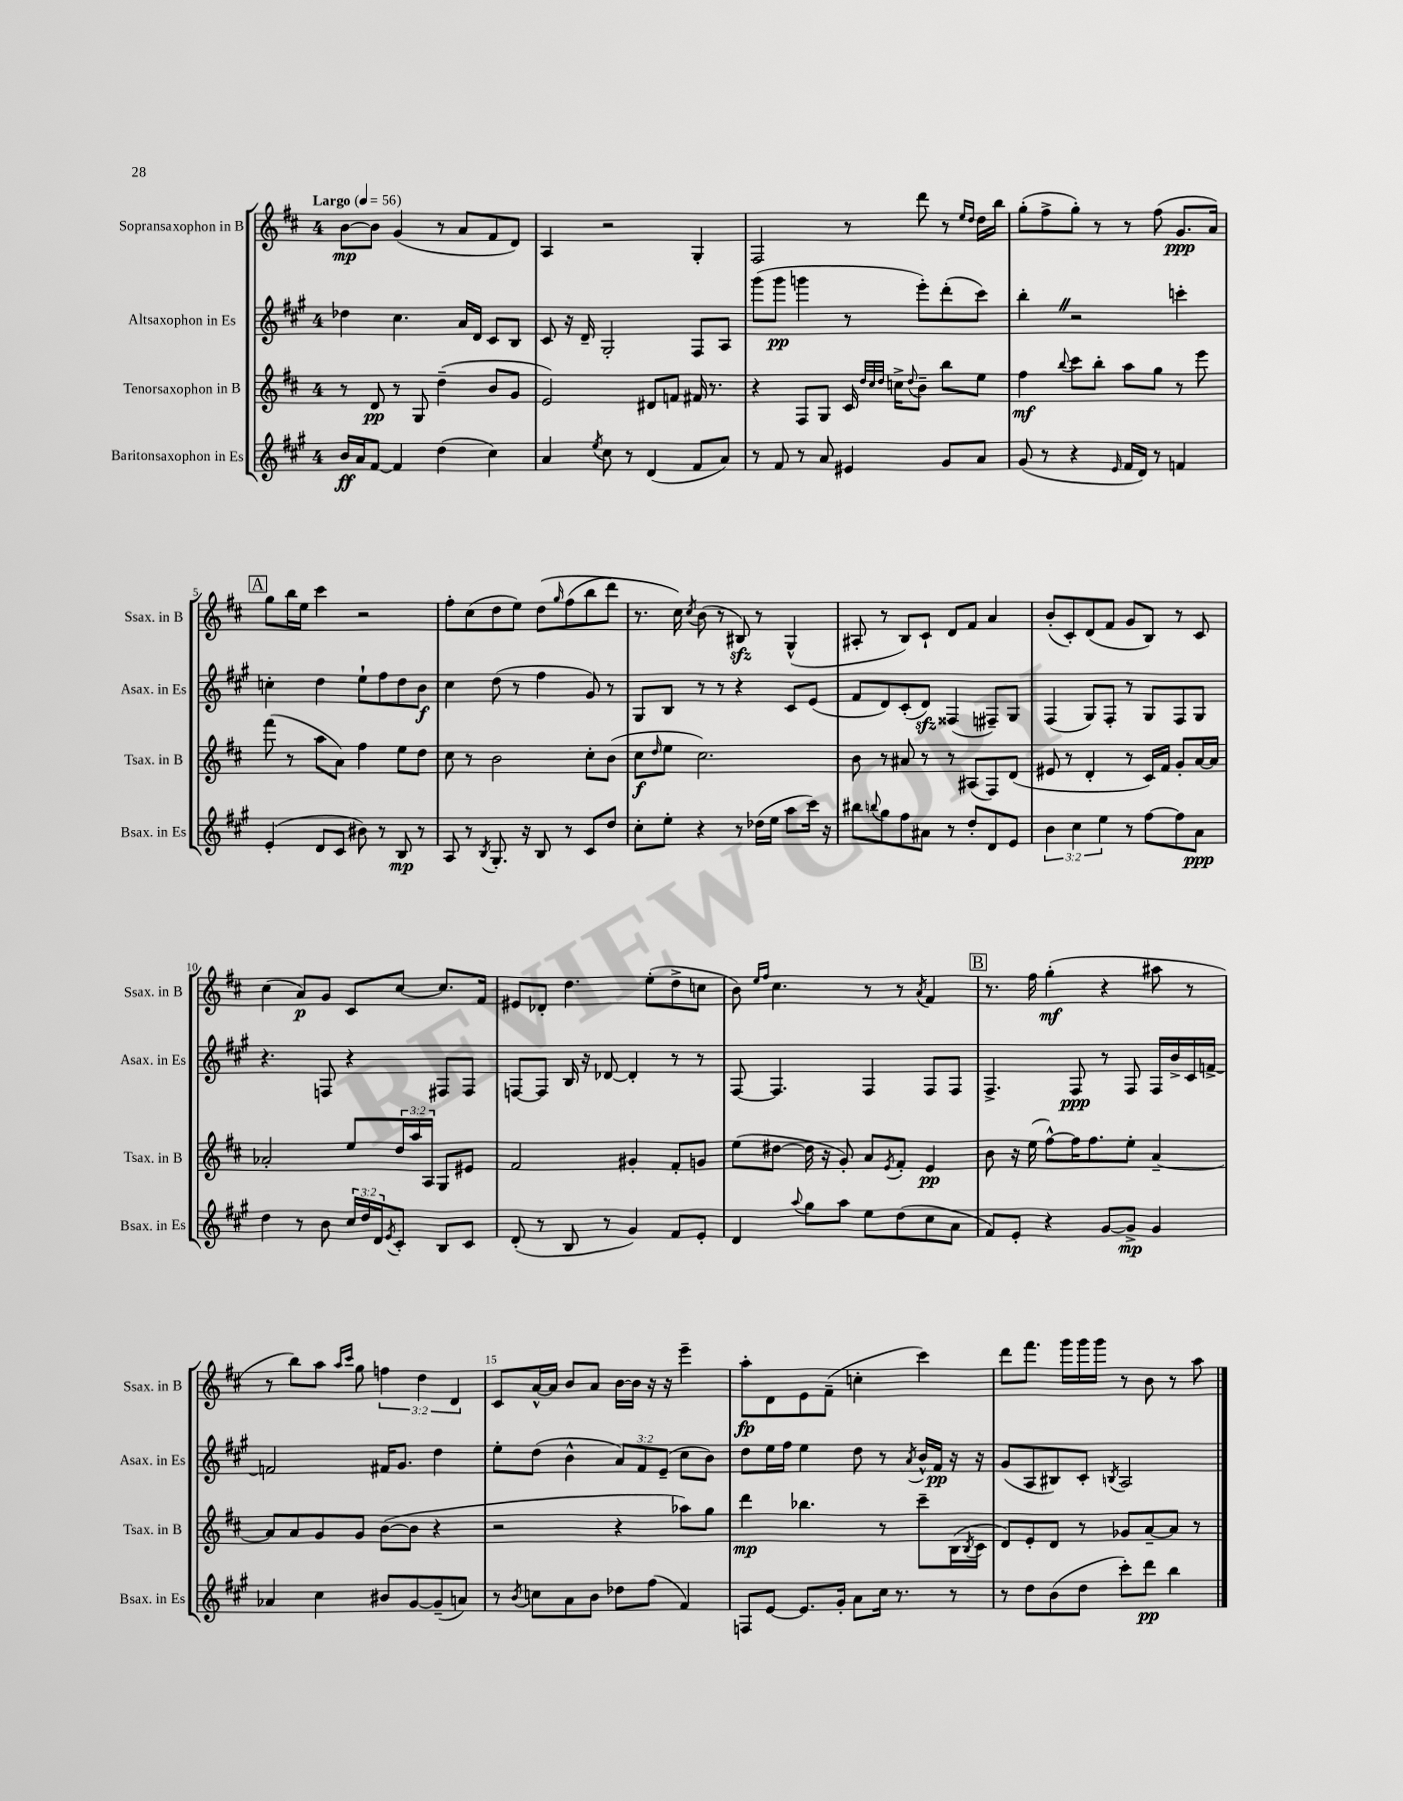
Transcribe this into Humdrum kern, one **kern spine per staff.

**kern	**dynam	**kern	**dynam	**kern	**dynam	**kern	**dynam
*part4	*part4	*part3	*part3	*part2	*part2	*part1	*part1
*staff4	*staff4	*staff3	*staff3	*staff2	*staff2	*staff1	*staff1
*I"Baritonsaxophon in Es	*	*I"Tenorsaxophon in B	*	*I"Altsaxophon in Es	*	*I"Sopransaxophon in B	*
*I'Bsax. in Es	*	*I'Tsax. in B	*	*I'Asax. in Es	*	*I'Ssax. in B	*
*clefG2	*	*clefG2	*	*clefG2	*	*clefG2	*
*k[f#c#g#]	*	*k[f#c#]	*	*k[f#c#g#]	*	*k[f#c#]	*
*M4/4	*	*M4/4	*	*M4/4	*	*M4/4	*
*MM56	*	*MM56	*	*MM56	*	*MM56	*
=1	=1	=1	=1	=1	=1	=1	=1
!	!	!	!	!	!	!LO:TX:a:B:t=Largo	!
16b/LL	ff	8r	.	4dd-X\	.	[8b\L	mp
16a/J	.	.	.	.	.	.	.
[8f#/J	.	8d/	pp	.	.	8b\J]	.
4f#/]	.	8r	.	4.cc#\	.	(4g/	.
.	.	8G/	.	.	.	.	.
(4dd\	.	(4dd~\	.	.	.	8r	.
.	.	.	.	16a/LL	.	8a/L	.
.	.	.	.	16d/JJ	.	.	.
4cc#\)	.	8b/L	.	8c#/L	.	8f#/	.
.	.	8g/J	.	8B/J	.	8d/J)	.
=2	=2	=2	=2	=2	=2	=2	=2
4a/	.	2e/)	.	8c#/	.	4A/	.
.	.	.	.	16r	.	.	.
.	.	.	.	16d~/	.	.	.
8qee/	.	.	.	.	.	.	.
8cc#\	.	.	.	2G#'/	.	2r	.
8r	.	.	.	.	.	.	.
(4d/	.	8d#X/L	.	.	.	.	.
.	.	8fn/J	.	.	.	.	.
8f#/L	.	16f#X/	.	8F#/L	.	4G'/	.
.	.	8.r	.	.	.	.	.
8a/J)	.	.	.	8A/J	.	.	.
=3	=3	=3	=3	=3	=3	=3	=3
8r	.	4r	.	(8ggg#\L	.	2F#/	.
8f#/	.	.	.	8ggg#\J	pp	.	.
8r	.	8F#/L	.	4gggn\	.	.	.
8a/	.	8G/J	.	.	.	.	.
4e#X/	.	16c#/	.	8r	.	8r	.
.	.	32qqdd/LLL	.	.	.	.	.
.	.	32qqcc#/	.	.	.	.	.
.	.	32qqdd/JJJ	.	.	.	.	.
.	.	16ccn^\KL	.	.	.	.	.
.	.	8qqdd/	.	.	.	.	.
.	.	8b~\J	.	8eee'\L)	.	8ddd\	.
8g#/L	.	8bb\L	.	(8ddd'\	.	8r	.
.	.	.	.	.	.	16qqee/LL	.
.	.	.	.	.	.	16qqdd/JJ	.
8a/J	.	8ee\J	.	8ccc#\J)	.	16dd\LL	.
.	.	.	.	.	.	16bb\JJ	.
=4	=4	=4	=4	=4	=4	=4	=4
(8g#/	.	4ff#\	mf	4bb'Z\	.	(8gg'\L	.
8r	.	.	.	.	.	8ff#^\	.
.	.	8qqbb/	.	.	.	.	.
4r	.	8ccc#\L	.	2r	.	8gg'\J)	.
.	.	8bb'\J	.	.	.	8r	.
16qqe/	.	.	.	.	.	.	.
16f#/LL	.	8aa\L	.	.	.	8r	.
16d/JJ)	.	.	.	.	.	.	.
8r	.	8gg\J	.	.	.	(8ff#\	.
4fn/	.	8r	.	4cccn'\	.	8.g/L	ppp
.	.	8eee\	.	.	.	.	.
.	.	.	.	.	.	16a/Jk)	.
!!LO:LB:g=z
!!LO:REH:place=s1:t=A
=5	=5	=5	=5	=5	=5	=5	=5
(4e'/	.	(8fff#\	.	4ccn'\	.	8gg\L	.
.	.	8r	.	.	.	16bb\L	.
.	.	.	.	.	.	16ee\JJ	.
8d/L	.	8aa\L	.	4dd\	.	4ccc#\	.
8c#/J	.	8a\J)	.	.	.	.	.
8b#X\)	.	4ff#\	.	8ee`\L	.	2r	.
8r	.	.	.	8ff#\	.	.	.
8B/	mp	8ee\L	.	8dd\	.	.	.
8r	.	8dd\J	.	8b\J	f	.	.
=6	=6	=6	=6	=6	=6	=6	=6
8A/	.	8cc#\	.	4cc#\	.	8ff#'\L	.
8r	.	8r	.	.	.	(8cc#\	.
8qB/	.	.	.	.	.	.	.
8.G#'/	.	2b\	.	(8dd\	.	8dd\	.
.	.	.	.	8r	.	8ee\J)	.
16r	.	.	.	.	.	.	.
8B/	.	.	.	4ff#\	.	(8dd\L	.
.	.	.	.	.	.	16qqgg/	.
8r	.	.	.	.	.	(8ff#\	.
8c#/L	.	8cc#'\L	.	8g#/)	.	8bb\	.
8dd/J	.	(8b\J	.	8r	.	8ddd\J)	.
=7	=7	=7	=7	=7	=7	=7	=7
8cc#'\L	.	8cc#\L	f	8G#/L	.	8.r	.
.	.	16qqdd/	.	.	.	.	.
8ee'\J	.	8ee\J	.	8B/J	.	.	.
.	.	.	.	.	.	16cc#\)	.
.	.	.	.	.	.	8qcc#/	.
4r	.	2.cc#\)	.	8r	.	(8b\	.
.	.	.	.	8r	.	8r	.
8r	.	.	.	4r	.	8B#Xzz/)	.
(16dd-X\LL	.	.	.	.	.	8r	.
16ee\JJ	.	.	.	.	.	.	.
8aa\L	.	.	.	8c#/L	.	(4G^^/	.
16ccc#\Jk)	.	.	.	(8e/J	.	.	.
16r	.	.	.	.	.	.	.
=8	=8	=8	=8	=8	=8	=8	=8
8bb#X\L	.	8b\	.	8f#/L	.	8A#X'/	.
8qqbbn/	.	.	.	.	.	.	.
8gg#\	.	8r	.	8d/)	.	8r	.
8ff#\	.	8a#X/	.	(8c#'/	.	8B/L)	.
8a#X\J	.	8r	.	8dzz/J)	.	8c#`/J	.
8r	.	8r	.	(4F##X/	.	8d/L	.
8dd'/L	.	(8A#X/L	.	.	.	8f#/J	.
8d/	.	8F#/)	.	8F#X~/L)	.	4a/	.
8e/J	.	(8d/J	.	8G#/J	.	.	.
=9	=9	=9	=9	=9	=9	=9	=9
6b\	.	8e#X/	.	(4F#/	.	(8b'/L	.
.	.	8r	.	.	.	8c#'/)	.
6cc#\	.	.	.	.	.	.	.
.	.	4d'/	.	8G#/L)	.	(8d/	.
6ee\	.	.	.	.	.	.	.
.	.	.	.	8F#'/J	.	8f#/J	.
8r	.	8r	.	8r	.	8g/L	.
[8ff#\L	.	16c#/LL)	.	8G#/L	.	8B/J)	.
.	.	16f#/JJ	.	.	.	.	.
8ff#\]	.	8g'/L	.	8F#/	.	8r	.
8a\J	ppp	[16a/L	.	8G#/J	.	8c#/	.
.	.	16a/JJ]	.	.	.	.	.
!!LO:LB:g=z
=10	=10	=10	=10	=10	=10	=10	=10
4dd\	.	2a-X'/	.	4.r	.	(4cc#\	.
8r	.	.	.	.	.	8a/L)	p
8b\	.	.	.	8Fn/	.	8g/J	.
24cc#/LL	.	8ee/L	.	4r	.	8c#/L	.
24dd/	.	.	.	.	.	.	.
24d/J	.	.	.	.	.	.	.
8qe/	.	.	.	.	.	.	.
8c#'/J	.	24dd/L	.	.	.	[8cc#/J	.
.	.	24aa/	.	.	.	.	.
.	.	24A/JJ	.	.	.	.	.
8B/L	.	8G/L	.	8F#X/L	.	8.cc#/L]	.
8c#/J	.	8e#X/J	.	8F#/J	.	.	.
.	.	.	.	.	.	16f#/Jk	.
=11	=11	=11	=11	=11	=11	=11	=11
(8d'/	.	2f#/	.	[8Fn/L	.	8e#X/L	.
8r	.	.	.	8F/J]	.	8d-X'/J	.
8B/	.	.	.	16B/	.	4.dd\	.
.	.	.	.	16r	.	.	.
8r	.	.	.	[8d-X/	.	.	.
4g#/)	.	4g#X'/	.	4d-'/]	.	.	.
.	.	.	.	.	.	(8ee'\L	.
8f#/L	.	8f#'/L	.	8r	.	8dd^\	.
8e'/J	.	8gn/J	.	8r	.	8ccn\J	.
=12	=12	=12	=12	=12	=12	=12	=12
4d/	.	(8ee\L	.	[8F#/	.	8b\)	.
.	.	.	.	.	.	16qqee/LL	.
.	.	.	.	.	.	16qqff#/JJ	.
.	.	[8dd#X\J	.	4.F#/]	.	4.cc#\	.
8qqaa/	.	.	.	.	.	.	.
8gg#\L	.	16dd#\]	.	.	.	.	.
.	.	16r	.	.	.	.	.
8aa\J	.	8g'/)	.	.	.	.	.
8ee\L	.	8a/L	.	4F#/	.	8r	.
.	.	8qe/	.	.	.	.	.
(8dd\	.	8f#'/J	.	.	.	8r	.
.	.	.	.	.	.	8qa/	.
8cc#\	.	4e/	pp	8F#/L	.	4f#/	.
8a\J	.	.	.	8F#/J	.	.	.
!!LO:REH:place=s1:t=B
=13	=13	=13	=13	=13	=13	=13	=13
8f#/L)	.	8b\	.	4.F#^/	.	8.r	.
8e'/J	.	16r	.	.	.	.	.
.	.	(16ee\	.	.	.	16ff#\	.
4r	.	[8ff#^^\L)	.	.	.	(4gg'\	mf
.	.	16ff#\K]	.	8F#/	ppp	.	.
.	.	8.ff#\	.	.	.	.	.
[8g#/L	.	.	.	8r	.	4r	.
8g#^/J]	mp	8ee'\J	.	8F#/	.	.	.
4g#/	.	[4a~/	.	16F#/LL	.	8aa#X\	.
.	.	.	.	16b^/	.	.	.
.	.	.	.	16c#/	.	8r	.
.	.	.	.	[16fn^/JJ	.	.	.
!!LO:LB:g=z
=14	=14	=14	=14	=14	=14	=14	=14
4a-X/	.	8a/L]	.	2fn/]	.	8r	.
.	.	8a/	.	.	.	8bb\L)	.
4cc#\	.	8g/	.	.	.	8aa\J	.
.	.	.	.	.	.	16qqaa/LL	.
.	.	.	.	.	.	16qqccc#/JJ	.
.	.	8g/J	.	.	.	8gg\	.
8b#X/L	.	([8b\L	.	16f#X/KL	.	6ffn\	.
.	.	.	.	8.g#/J	.	.	.
[8g#/	.	8b\J]	.	.	.	.	.
.	.	.	.	.	.	6dd\	.
(8g#~/]	.	4r	.	4dd\	.	.	.
.	.	.	.	.	.	6d/	.
8an/J)	.	.	.	.	.	.	.
=15	=15	=15	=15	=15	=15	=15	=15
8r	.	2r	.	8ee'\L	.	8c#/L	.
8qb/	.	.	.	.	.	.	.
8ccn\L	.	.	.	(8dd\J	.	[16a^^/L	.
.	.	.	.	.	.	16a/JJ]	.
8a\	.	.	.	4b^^\	.	8b/L	.
8b\J	.	.	.	.	.	8a/J	.
8dd-X\L	.	4r	.	12a/L)	.	[16b\LL	.
.	.	.	.	.	.	16b\JJ]	.
.	.	.	.	12f#/	.	.	.
(8ff#\J	.	.	.	.	.	16r	.
.	.	.	.	(12e~/J	.	.	.
.	.	.	.	.	.	16r	.
4f#/)	.	8aa-X\L)	.	8cc#\L	.	4eee~\	.
.	.	8gg\J	.	8b\J)	.	.	.
=16	=16	=16	=16	=16	=16	=16	=16
8Fn/L	.	4ddd\	mp	8dd\L	.	8aa'\L	fp
[8e/J	.	.	.	16ee\L	.	8d\	.
.	.	.	.	16ff#\JJ	.	.	.
8.e/L]	.	4.bb-X\	.	4ee\	.	8e\	.
.	.	.	.	.	.	(8f#~\J	.
16g#'/Jk	.	.	.	.	.	.	.
8a\L	.	.	.	8dd\	.	4ccn'\	.
16cc#\Jk	.	8r	.	8r	.	.	.
8.r	.	.	.	.	.	.	.
.	.	.	.	8qa/	.	.	.
.	.	8ccc#~\L	.	16b^^/LL	.	4ccc#\)	.
.	.	.	.	16f#/JJ	pp	.	.
8r	.	(16B\L	.	16r	.	.	.
.	.	8qB/	.	.	.	.	.
.	.	16c#\JJ	.	16r	.	.	.
=17	=17	=17	=17	=17	=17	=17	=17
8r	.	8d/L)	.	(8g#/L	.	8ddd\L	.
8dd\L	.	8e'/	.	8A/	.	8.fff#\J	.
(8b\	.	8d/J	.	8B#X/)	.	.	.
.	.	.	.	.	.	16ggg\LL	.
8dd\J	.	8r	.	8c#'/J	.	16ggg\	.
.	.	.	.	.	.	16ggg\JJ	.
.	.	.	.	8qBn/	.	.	.
8ccc#'\L)	.	8g-X/L	.	2A/	.	8r	.
8ddd\J	pp	[8a~/	.	.	.	8b\	.
4bb\	.	8a/J]	.	.	.	8r	.
.	.	8r	.	.	.	8aa\	.
==	==	==	==	==	==	==	==
*-	*-	*-	*-	*-	*-	*-	*-
